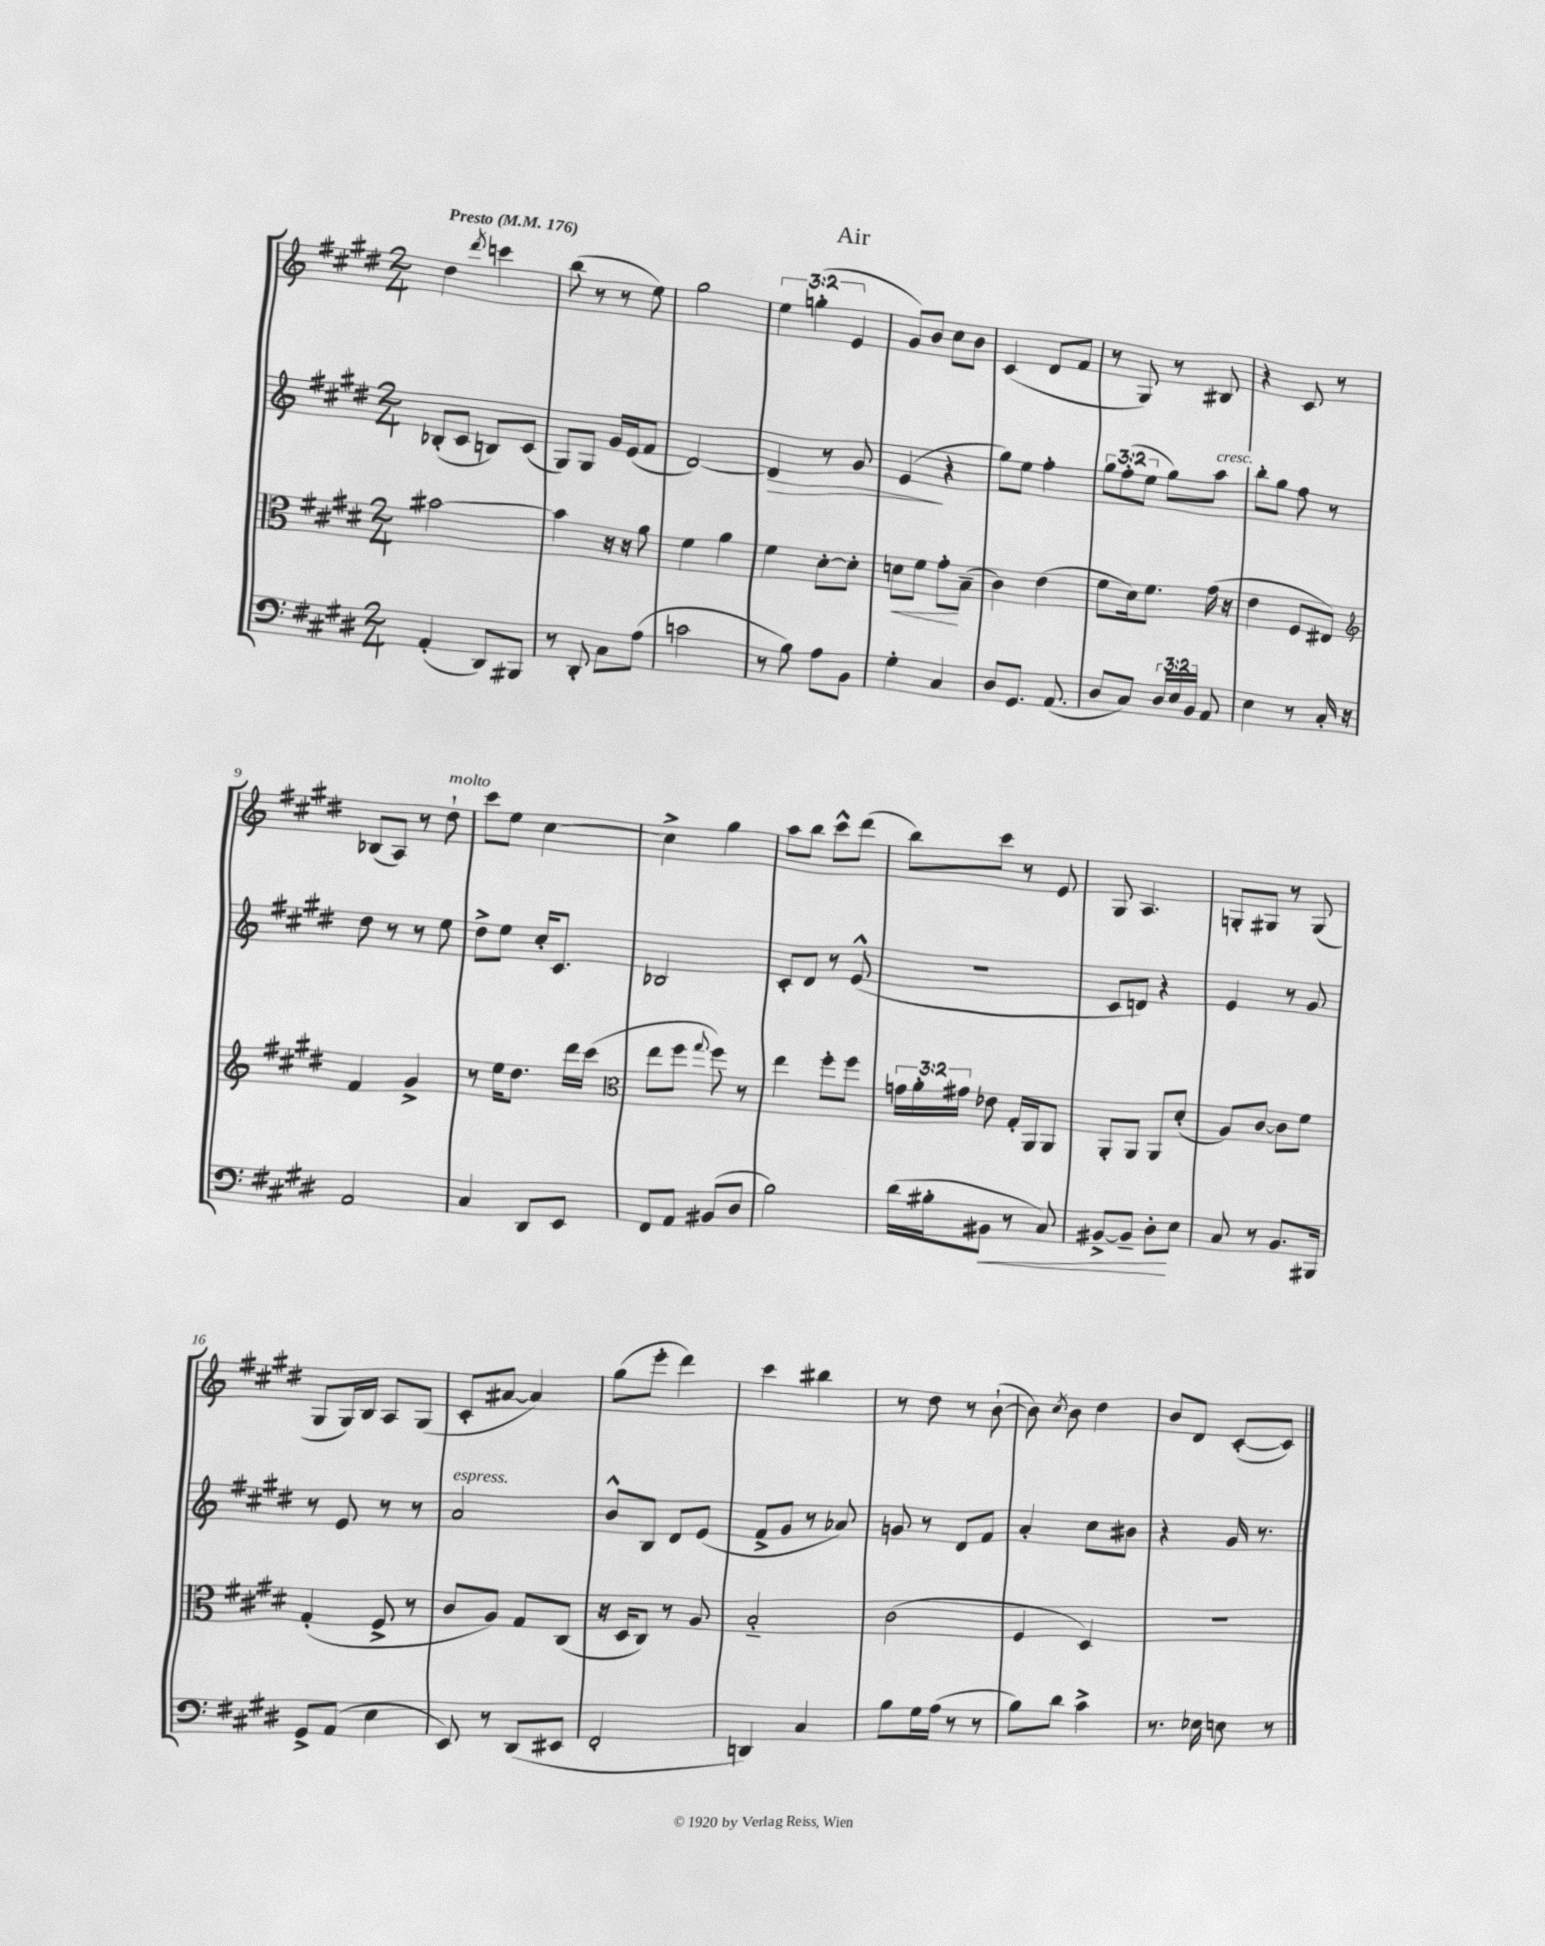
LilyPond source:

\header { title = "Air" }
<<
\new StaffGroup <<
\new Staff = "s0" {
    \clef treble \key e \major \numericTimeSignature \time 2/4 \override Staff.TupletNumber.text = #tuplet-number::calc-fraction-text \tempo "Presto" 4 = 176
    \autoBeamOff dis''4 \acciaccatura { dis'''8 } c'''4 |
    b''8( r8 r8 e''8) |
    gis''2 |
    \tuplet 3/2 { e''4 g''4-.( e'4 } |
    gis'8[) b'8] cis''8[ b'8] |
    cis'4( dis'8[ fis'8] |
    r8 gis8) r8 bis8 |
    r4 cis'8 r8 |
    bes8[( a8]) r8 dis''8-!^\markup { \italic "molto" } |
    cis'''8[ e''8] cis''4~ |
    cis''4-> gis''4 |
    a''8[ b''8] cis'''8[-^ dis'''8]( |
    b''8[) cis'''8] r8 e'8 |
    gis8 a4. |
    g8[-. gis8] r8 gis8( |
    gis8[ gis16) b16] a8[ gis8]( |
    cis'8[-. ais'8]~ ais'4) |
    gis''8[( e'''8]-. dis'''4) |
    cis'''4 bis''4 |
    r8 dis''8 r8 b'8~-!( |
    b'8) \acciaccatura { cis''8 } b'8 dis''4 |
    b'8[ dis'8] cis'8[~-.( cis'8]) \bar "|." |
}
\new Staff = "s1" {
    \clef treble \key e \major \numericTimeSignature \time 2/4 \override Staff.TupletNumber.text = #tuplet-number::calc-fraction-text
    \autoBeamOff bes8[-.( cis'8] b8[) cis'8]( |
    gis8[) gis8] gis'16[ e'16( fis'8] |
    dis'2~) |
    dis'4\> r8 gis'8 |
    e'4\!( r4 |
    gis''8[) e''8] fis''4-. |
    \tuplet 3/2 { gis''8[ fis''8-.( e''8] } gis''8[) a''8]^\markup { \italic "cresc." } |
    b''8[-. gis''8] fis''8 r8 |
    dis''8 r8 r8 e''8 |
    dis''8[-> e''8] cis''16[-. cis'8.] |
    bes2 |
    cis'8[-. dis'8] r8 e'8-^( |
    R2 |
    cis'8[ d'8]) r4 |
    e'4 r8 gis'8 |
    r8 e'8 r8 r8 |
    a'2^\markup { \italic "espress." } |
    b'8[-^ b8] dis'8[ e'8]( |
    fis'8[-> gis'8] r8 aes'8) |
    g'8 r8 dis'8[ fis'8] |
    a'4-. cis''8[ bis'8] |
    r4 gis'16 r8. \bar "|." |
}
\new Staff = "s2" {
    \clef alto \key e \major \numericTimeSignature \time 2/4 \override Staff.TupletNumber.text = #tuplet-number::calc-fraction-text
    \autoBeamOff bis'2~ |
    bis'4 r16 r16 a'8 |
    fis'4 a'4 |
    fis'4 dis'8[~-. dis'8]-. |
    d'8[\< fis'8] gis'8[-.\! b8]--( |
    cis'4) e'4( |
    fis'8[ dis'16) fis'8.] gis'16( r16 |
    e'4 fis8[ eis8]) |
    \clef treble fis'4 gis'4-> |
    r8 e''16[ dis''8.] dis'''16[ cis'''16]( |
    \clef alto e''8[ fis''8] \appoggiatura { gis''8 } fis''8) r8 |
    e''4 fis''8[-. fis''8] |
    \tuplet 3/2 { g'16[ a'16-. gis'16] } ees'8 gis16[-. a,16 a,8] |
    a,8[-. a,8] a,8[ dis'8]-.( |
    a8[) cis'8]~ cis'8[ fis'8] |
    gis4-.( fis8-> r8 |
    cis'8[ a8]) gis8[ cis8]( |
    r16 dis16[ cis8]) r8 a8 |
    b2-_ |
    cis'2( |
    fis4 dis4) |
    R2 \bar "|." |
}
\new Staff = "s3" {
    \clef bass \key e \major \numericTimeSignature \time 2/4 \override Staff.TupletNumber.text = #tuplet-number::calc-fraction-text
    \autoBeamOff a,4-.( dis,8[) bis,,8] |
    r8 dis,8-. cis8[ a8]( |
    c'2 |
    r8 b8) a8[ b,8] |
    gis4-. cis4 |
    dis8[ gis,8.] a,8.( |
    dis8[ cis8]) \tuplet 3/2 { dis16[ e16 b,16] } a,8 |
    e4 r8 cis16-. r16 |
    a,2 |
    cis4 dis,8[ e,8] |
    fis,8[ a,8] bis,8[( dis8] |
    b2) |
    dis'16[( bis16-. bis,8]\< r8 cis8) |
    bis,8[~-> bis,8]-- dis8[-.\! e8] |
    cis8 r8 b,8.[ bis,,16] |
    gis,8[-> a,8]( e4 |
    e,8) r8 dis,8[( eis,8] |
    fis,2-. |
    d,4) cis4 |
    b8[ gis16 a16]( r8 r8 |
    b8[) dis'8] cis'4-> |
    r8. ees16 e8 r8 \bar "|." |
}
>>
>>
